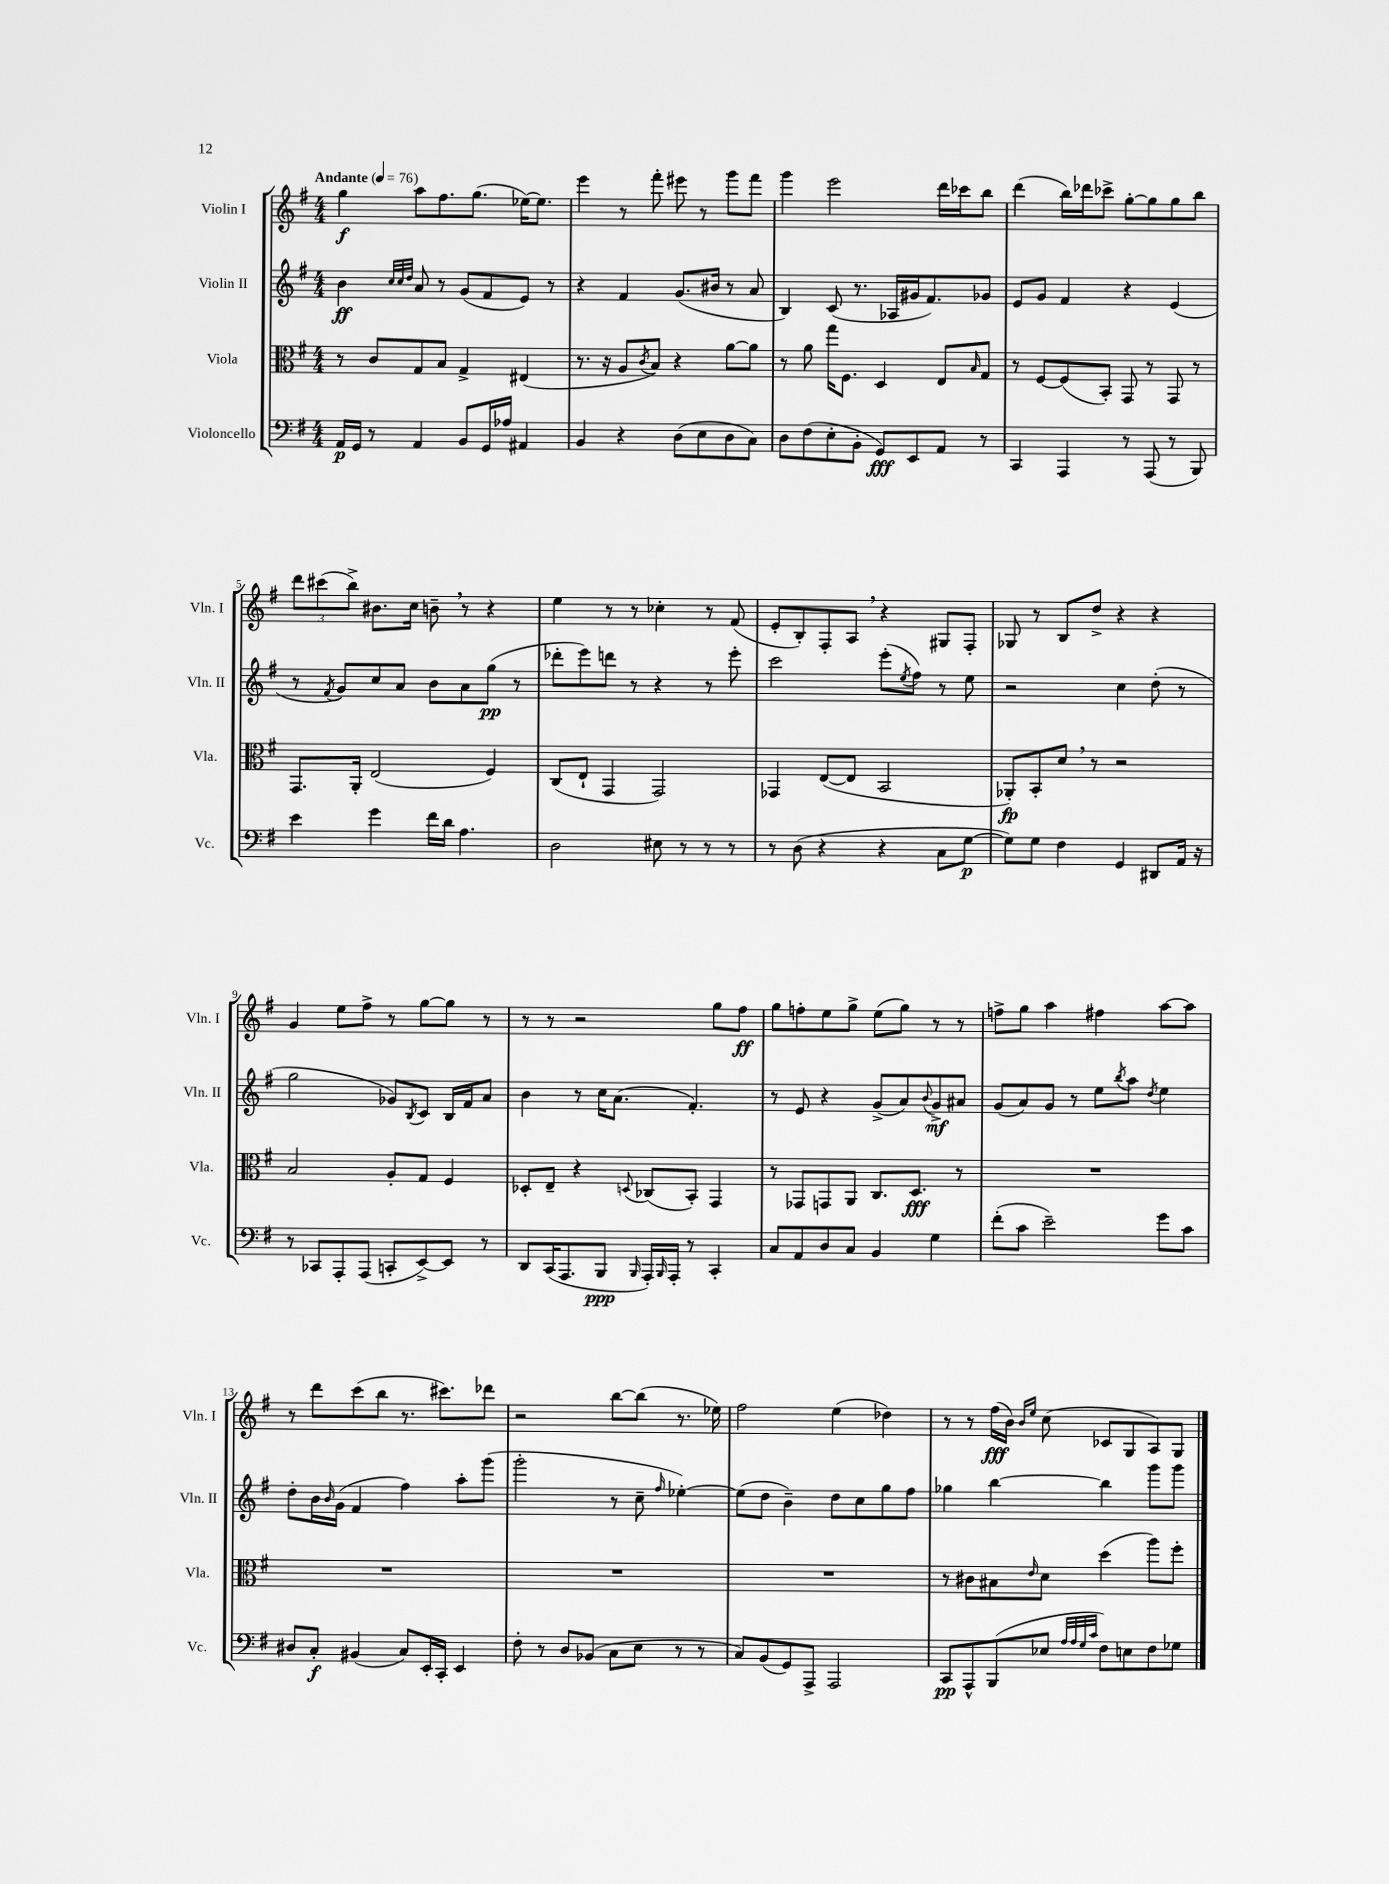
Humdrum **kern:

**kern	**dynam	**kern	**dynam	**kern	**dynam	**kern	**dynam
*part4	*part4	*part3	*part3	*part2	*part2	*part1	*part1
*staff4	*staff4	*staff3	*staff3	*staff2	*staff2	*staff1	*staff1
*I"Violoncello	*	*I"Viola	*	*I"Violin II	*	*I"Violin I	*
*I'Vc.	*	*I'Vla.	*	*I'Vln. II	*	*I'Vln. I	*
*clefF4	*	*clefC3	*	*clefG2	*	*clefG2	*
*k[f#]	*	*k[f#]	*	*k[f#]	*	*k[f#]	*
*M4/4	*	*M4/4	*	*M4/4	*	*M4/4	*
*MM76	*	*MM76	*	*MM76	*	*MM76	*
=1	=1	=1	=1	=1	=1	=1	=1
!	!	!	!	!	!	!LO:TX:a:B:t=Andante	!
16AA/LL	p	8r	.	4b\	ff	4gg\	f
16GG/JJ	.	.	.	.	.	.	.
8r	.	8c/L	.	.	.	.	.
.	.	.	.	32qqcc/LLL	.	.	.
.	.	.	.	32qqcc/	.	.	.
.	.	.	.	32qqdd/JJJ	.	.	.
4AA/	.	8G/	.	8a/	.	8aa\L	.
.	.	8B/J	.	8r	.	8.ff#\	.
8BB/L	.	4G^/	.	(8g/L	.	.	.
.	.	.	.	.	.	(8.gg\J	.
16GG/L	.	.	.	8f#/	.	.	.
16A-X/JJ	.	.	.	.	.	.	.
4AA#X/	.	(4E#X/	.	8e/J)	.	[16ee-X\KL)	.
.	.	.	.	.	.	8.ee-\J]	.
.	.	.	.	8r	.	.	.
=2	=2	=2	=2	=2	=2	=2	=2
4BB/	.	8.r	.	4r	.	4eee\	.
.	.	16r	.	.	.	.	.
4r	.	8A/L	.	4f#/	.	8r	.
.	.	8qc/	.	.	.	.	.
.	.	8B/J)	.	.	.	8fff#'\	.
(8D\L	.	4r	.	(8.g/L	.	8eee#X\	.
8E\	.	.	.	.	.	8r	.
.	.	.	.	16b#X/Jk	.	.	.
8D\	.	[8a\L	.	8r	.	8ggg\L	.
8C\J)	.	8a\J]	.	8a/	.	8fff#\J	.
=3	=3	=3	=3	=3	=3	=3	=3
8D\L	.	8r	.	4B/)	.	4ggg\	.
(8F#\	.	8a\	.	.	.	.	.
8E'\	.	16gg\KL	.	(8c/	.	2eee\	.
.	.	8.F#\J	.	.	.	.	.
8BB'\J	.	.	.	8.r	.	.	.
8GG/L)	fff	4D/	.	.	.	.	.
.	.	.	.	16A-X/LL	.	.	.
8EE/	.	.	.	16g#X/J	.	.	.
.	.	.	.	8.f#/)	.	.	.
8AA/J	.	8E/L	.	.	.	16ddd\LL	.
.	.	.	.	.	.	16ccc-X\J	.
.	.	16qqB/	.	.	.	.	.
8r	.	8G/J	.	8g-X/J	.	8bb\J	.
=4	=4	=4	=4	=4	=4	=4	=4
4CC/	.	8r	.	8e/L	.	(4ddd\	.
.	.	[8F#/L	.	8g/J	.	.	.
4AAA/	.	(8F#/]	.	4f#/	.	16bb\LL)	.
.	.	.	.	.	.	16ddd-X\J	.
.	.	8BB'/J)	.	.	.	8ccc-X^\J	.
8r	.	8GG/	.	4r	.	[8gg'\L	.
(8AAA/	.	8r	.	.	.	8gg\]	.
8r	.	8GG/	.	(4e/	.	8gg\	.
8BBB/)	.	8r	.	.	.	8bb\J	.
!!LO:LB:g=z
=5	=5	=5	=5	=5	=5	=5	=5
4e\	.	8.GG/L	.	8r	.	12ddd\L	.
.	.	.	.	.	.	(12ccc#X\	.
.	.	.	.	8qf#/	.	.	.
.	.	.	.	8g/L)	.	.	.
.	.	.	.	.	.	12bb^\J)	.
.	.	16AA'/Jk	.	.	.	.	.
4g\	.	(2E/	.	8cc/	.	8.b#X\L	.
.	.	.	.	8a/J	.	.	.
.	.	.	.	.	.	16cc\Jk	.
16f#\LL	.	.	.	8b\L	.	8bn~,\	.
16d\JJ	.	.	.	.	.	.	.
4.A\	.	.	.	8a\	.	8r	.
.	.	4F#/)	.	(8gg\J	pp	4r	.
.	.	.	.	8r	.	.	.
=6	=6	=6	=6	=6	=6	=6	=6
2D\	.	(8C/L	.	8ddd-X'\L	.	4ee\	.
.	.	8E`/J	.	8eee\)	.	.	.
.	.	4GG/	.	8dddn\J	.	8r	.
.	.	.	.	8r	.	8r	.
8E#X\	.	2GG/)	.	4r	.	4cc-X'\	.
8r	.	.	.	.	.	.	.
8r	.	.	.	8r	.	8r	.
8r	.	.	.	8eee'\	.	(8f#/	.
=7	=7	=7	=7	=7	=7	=7	=7
8r	.	4GG-X/	.	2ccc\	.	8e'/L	.
(8D\	.	.	.	.	.	8B'/)	.
4r	.	([8E/L	.	.	.	8F#'/	.
.	.	8E/J]	.	.	.	8A,/J	.
4r	.	2BB/	.	(8eee'\L	.	4r	.
.	.	.	.	8qee/	.	.	.
.	.	.	.	8ff#\J)	.	.	.
8C\L	.	.	.	8r	.	8G#X/L	.
[8G\J	p	.	.	8ee\	.	8F#'/J	.
=8	=8	=8	=8	=8	=8	=8	=8
8G\L])	.	8AA-X'/L)	fp	2r	.	8G-X/	.
8G\J	.	8BB'/	.	.	.	8r	.
4F#\	.	8d,/J	.	.	.	8B/L	.
.	.	8r	.	.	.	8dd^/J	.
4GG/	.	2r	.	4cc\	.	4r	.
8DD#X/L	.	.	.	(8dd'\	.	4r	.
16AA/Jk	.	.	.	8r	.	.	.
16r	.	.	.	.	.	.	.
!!LO:LB:g=z
=9	=9	=9	=9	=9	=9	=9	=9
8r	.	2B/	.	2gg\	.	4g/	.
8CC-X/L	.	.	.	.	.	.	.
8AAA'/	.	.	.	.	.	8ee\L	.
(8AAA/J	.	.	.	.	.	8ff#^\J	.
8CCn'/L	.	8A'/L	.	8g-X/L)	.	8r	.
.	.	.	.	8qB/	.	.	.
[8EE^/)	.	8G/J	.	8c/J	.	[8gg\L	.
8EE/J]	.	4F#/	.	16B/LL	.	8gg\J]	.
.	.	.	.	16f#/J	.	.	.
8r	.	.	.	8a/J	.	8r	.
=10	=10	=10	=10	=10	=10	=10	=10
8DD/L	.	8D-X'/L	.	4b\	.	8r	.
(16CC/K	.	8E~/J	.	.	.	8r	.
8.AAA/	.	.	.	.	.	.	.
.	.	4r	.	8r	.	2r	.
8BBB/J	ppp	.	.	16cc\KL	.	.	.
.	.	.	.	(8.a\J	.	.	.
16qqBBB/	.	8qqDn/	.	.	.	.	.
16AAA'/LL)	.	(8C-X/L	.	.	.	.	.
16qqBBB/	.	.	.	.	.	.	.
16AAA'/JJ	.	.	.	.	.	.	.
8r	.	8BB'/J)	.	4.f#'/)	.	.	.
4CC'/	.	4GG/	.	.	.	8gg\L	.
.	.	.	.	.	.	8ff#\J	ff
=11	=11	=11	=11	=11	=11	=11	=11
8C/L	.	8r	.	8r	.	8gg\L	.
8AA/	.	8GG-X/L	.	8e/	.	8ffn'\	.
8D/	.	8GGn/	.	4r	.	8ee\	.
8C/J	.	8AA/J	.	.	.	8gg^\J	.
4BB/	.	8.C/L	.	(8g^/L	.	(8ee\L	.
.	.	.	.	8a/)	.	8gg\J)	.
.	.	8.D/J	fff	.	.	.	.
.	.	.	.	8qqb/	.	.	.
4G\	.	.	.	8g^/	mf	8r	.
.	.	8r	.	8a#X/J	.	8r	.
=12	=12	=12	=12	=12	=12	=12	=12
(8f#'\L	.	1r	.	(8g/L	.	8ffn^\L	.
8c\J	.	.	.	8a/)	.	8gg\J	.
2e~\)	.	.	.	8g/J	.	4aa\	.
.	.	.	.	8r	.	.	.
.	.	.	.	8ee\L	.	4ff#X\	.
.	.	.	.	8qbb/	.	.	.
.	.	.	.	8aa\J	.	.	.
.	.	.	.	8qdd/	.	.	.
8g\L	.	.	.	4ee\	.	[8aa\L	.
8c\J	.	.	.	.	.	8aa\J]	.
!!LO:LB:g=z
=13	=13	=13	=13	=13	=13	=13	=13
8D#X/L	.	1r	.	8dd'\L	.	8r	.
8C'/J	f	.	.	16b\L	.	8ddd\L	.
.	.	.	.	16qqb/	.	.	.
.	.	.	.	(16g\JJ	.	.	.
(4BB#X/	.	.	.	4f#/	.	(8ccc\	.
.	.	.	.	.	.	8bb\J	.
8C/L)	.	.	.	4ff#\)	.	8.r	.
16EE'/L	.	.	.	.	.	.	.
16CC'/JJ	.	.	.	.	.	8.ccc#X\L)	.
4EE/	.	.	.	8aa'\L	.	.	.
.	.	.	.	(8ggg\J	.	8ddd-X\J	.
=14	=14	=14	=14	=14	=14	=14	=14
8F#'\	.	1r	.	2ggg'\	.	2r	.
8r	.	.	.	.	.	.	.
8D/L	.	.	.	.	.	.	.
(8BB-X/J	.	.	.	.	.	.	.
8C\L	.	.	.	8r	.	[8bb\L	.
8E\J	.	.	.	8cc~\	.	(8bb\J]	.
.	.	.	.	16qqff#/	.	.	.
8r	.	.	.	[4ee-X'\)	.	8.r	.
8r	.	.	.	.	.	.	.
.	.	.	.	.	.	16ee-X\)	.
=15	=15	=15	=15	=15	=15	=15	=15
8C/L)	.	1r	.	(8ee-\L]	.	2ff#\	.
(8BB/	.	.	.	8dd\J	.	.	.
8GG/)	.	.	.	4b~\)	.	.	.
8AAA^/J	.	.	.	.	.	.	.
2AAA/	.	.	.	8dd\L	.	(4ee\	.
.	.	.	.	8cc\	.	.	.
.	.	.	.	8gg\	.	4dd-X\)	.
.	.	.	.	8ff#\J	.	.	.
=16	=16	=16	=16	=16	=16	=16	=16
8CC/L	pp	8r	.	4gg-X\	.	8r	.
8AAA^^/	.	8c#X\L	.	.	.	8r	.
(8BBB/	.	8B#X\	.	[4bb\	.	(16ff#\LL	fff
.	.	.	.	.	.	16b\JJ)	.
.	.	.	.	.	.	16qqb/LL	.
.	.	16qqe/	.	.	.	16qqee/JJ	.
8E-X/J	.	8d\J	.	.	.	(8cc\	.
32qqA/LLL	.	.	.	.	.	.	.
32qqA/	.	.	.	.	.	.	.
32qqG/	.	.	.	.	.	.	.
32qqc/JJJ	.	.	.	.	.	.	.
8F#\L)	.	(4dd\	.	4bb\]	.	8c-X/L	.
8En\	.	.	.	.	.	8G/	.
8F#\	.	8aa\L)	.	8ggg\L	.	8A/)	.
8G-X\J	.	8ff#'\J	.	8ggg\J	.	8G/J	.
==	==	==	==	==	==	==	==
*-	*-	*-	*-	*-	*-	*-	*-
